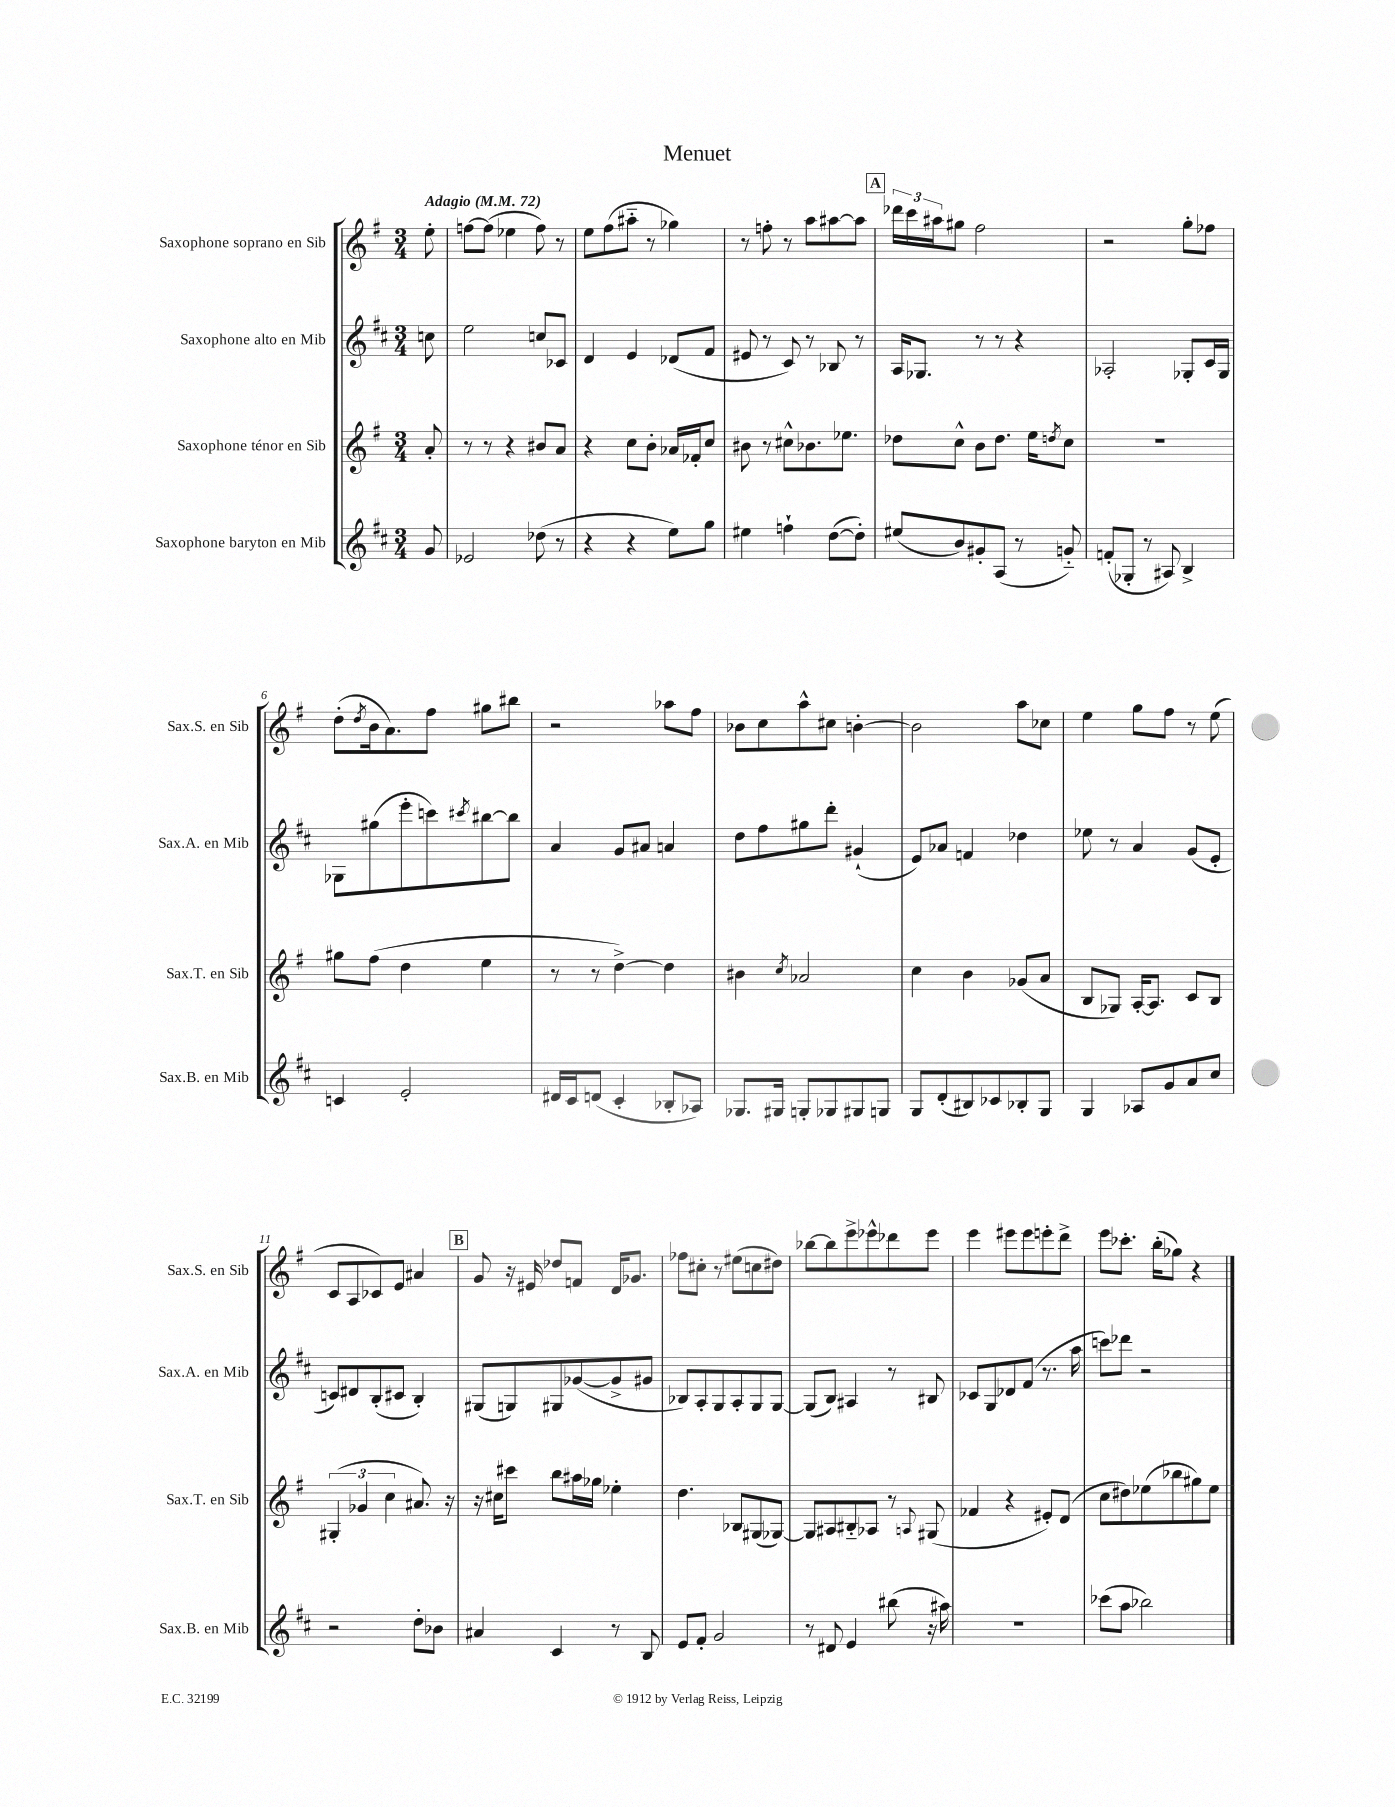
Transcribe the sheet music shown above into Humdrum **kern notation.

**kern	**kern	**kern	**kern
*staff4	*staff3	*staff2	*staff1
*clefG2	*clefG2	*clefG2	*clefG2
*k[f#c#]	*k[f#]	*k[f#c#]	*k[f#]
*M3/4	*M3/4	*M3/4	*M3/4
*MM72	*MM72	*MM72	*MM72
8g	8a'	8cc	8ee'
=	=	=	=
2e-	8r	2ee	[8ff
.	8r	.	(8ff]
.	4r	.	4ee-
(8dd-	8b#	8cc	8ff)
8r	8a	8c-	8r
=	=	=	=
4r	4r	4d	8ee
.	.	.	(8ff#
4r	8cc	4e	8aa#'~
.	8b'	.	8r
8ee)	16a-	(8d-	4gg-)
.	16f-'	.	.
8gg	8cc	8f#	.
=	=	=	=
4ee#	8b#	8e#	8r
.	8r	8r	8ff'
4ff`	8cc#^^	8c#)	8r
.	8.b-	8r	8aa
([8dd	.	8B-	[8aa#
.	8.ee-	.	.
8dd'])	.	8r	8aa#]
=	=	=	=
(8ee#	8dd-	16A	24ddd-
.	.	.	24ccc
.	.	8.G-	.
.	.	.	24aa#
8b)	8cc^^	.	8gg#
8g#'	8b	8r	2ff#
(8A	8.dd-	8r	.
8r	.	4r	.
.	16ee	.	.
.	8qdd	.	.
8g'~)	8cc	.	.
=	=	=	=
(8f'	2.r	2A-'	2r
8G-'	.	.	.
8r	.	.	.
8A#)	.	.	.
4B^	.	8G-'	8gg'
.	.	16c#	8ff-
.	.	16G-	.
=	=	=	=
4c	8gg#	8G-	(8dd'
.	.	.	8qdd
.	(8ff#	(8gg#	16b
.	.	.	8.a)
2e'	4dd	8eee'	.
.	.	8ccc)	8ff#
.	.	8qccc#	.
.	4ee	[8bb#	8gg#
.	.	8bb#]	8bb#
=	=	=	=
16d#	8r	4a	2r
16c#	.	.	.
(8d	8r	.	.
4c#'	[4dd^)	8g	.
.	.	8a#	.
8B-'	4dd]	4a	8aa-
8A-)	.	.	8ff#
=	=	=	=
8.G-	4b#	8dd	8b-
.	.	8ff#	8cc
16G#	.	.	.
.	8qcc	.	.
8G'	2a-	8gg#	8aa^^
8G-	.	8ddd'	8cc#
8G#	.	(4g#`	[4b'
8G	.	.	.
=	=	=	=
8G	4cc	8e)	2b]
(8d'	.	8a-	.
8B#)	4b	4f	.
8c-	.	.	.
8B-'	(8g-	4dd-	8aa
8G	8a	.	8cc-
=	=	=	=
4G	8B	8ee-	4ee
.	8G-)	8r	.
8A-	[16A'	4a	8gg
.	8.A]	.	.
8g	.	.	8ff#
8a	8c	(8g	8r
8cc#	8B	8e'	(8ee
=	=	=	=
2r	(6G#'	8c)	8c
.	.	8d#	8A
.	6g-	.	.
.	.	(8B'	8c-)
.	6cc	.	.
.	.	8c#	8e
8dd'	8.a#)	4B')	4a#
8b-	.	.	.
.	16r	.	.
=	=	=	=
4a#	16r	(8G#	8g
.	16cc#	.	.
.	8ccc#	8G)	16r
.	.	.	16e#
4c#	8bb	8G#	8dd-
.	16aa#	([8g-	8f
.	16gg-	.	.
8r	4ee-'	8g-^]	16d
.	.	.	8.g-
8B	.	8g#	.
=	=	=	=
8e	4.dd	8B-)	8ff-
8f#'	.	8A'	8cc#'
2g	.	8G	8r
.	8B-	8A'	(8ee#
.	(8G#	8G	8cc
.	[8G-)	[8G	8dd#)
=	=	=	=
8r	8G-]	(8G]	[8bb-
8d#	8A#	8B)	8bb-]
4e	8B#'~	4A#	8eee^
.	8A-	.	8eee-^^
(8bb#	8r	8r	8ddd-
.	8qqA	.	.
16r	(8G#	8B#	8eee-
16aa#)	.	.	.
=	=	=	=
2.r	4f-	8c-	4eee
.	.	8G	.
.	4r	8d-	8eee#
.	.	(8f#	8eee#
.	8e#')	8.r	8eee'
.	(8d	.	8ddd^
.	.	16aa	.
=	=	=	=
(8ccc-	8cc	8ccc)	8eee
8aa	8dd#)	8ddd-	8.ccc-'
2bb-)	(8ee-	2r	.
.	.	.	(16bb'
.	8bb-	.	8gg-)
.	8gg#)	.	4r
.	8ee-	.	.
==	==	==	==
*-	*-	*-	*-
